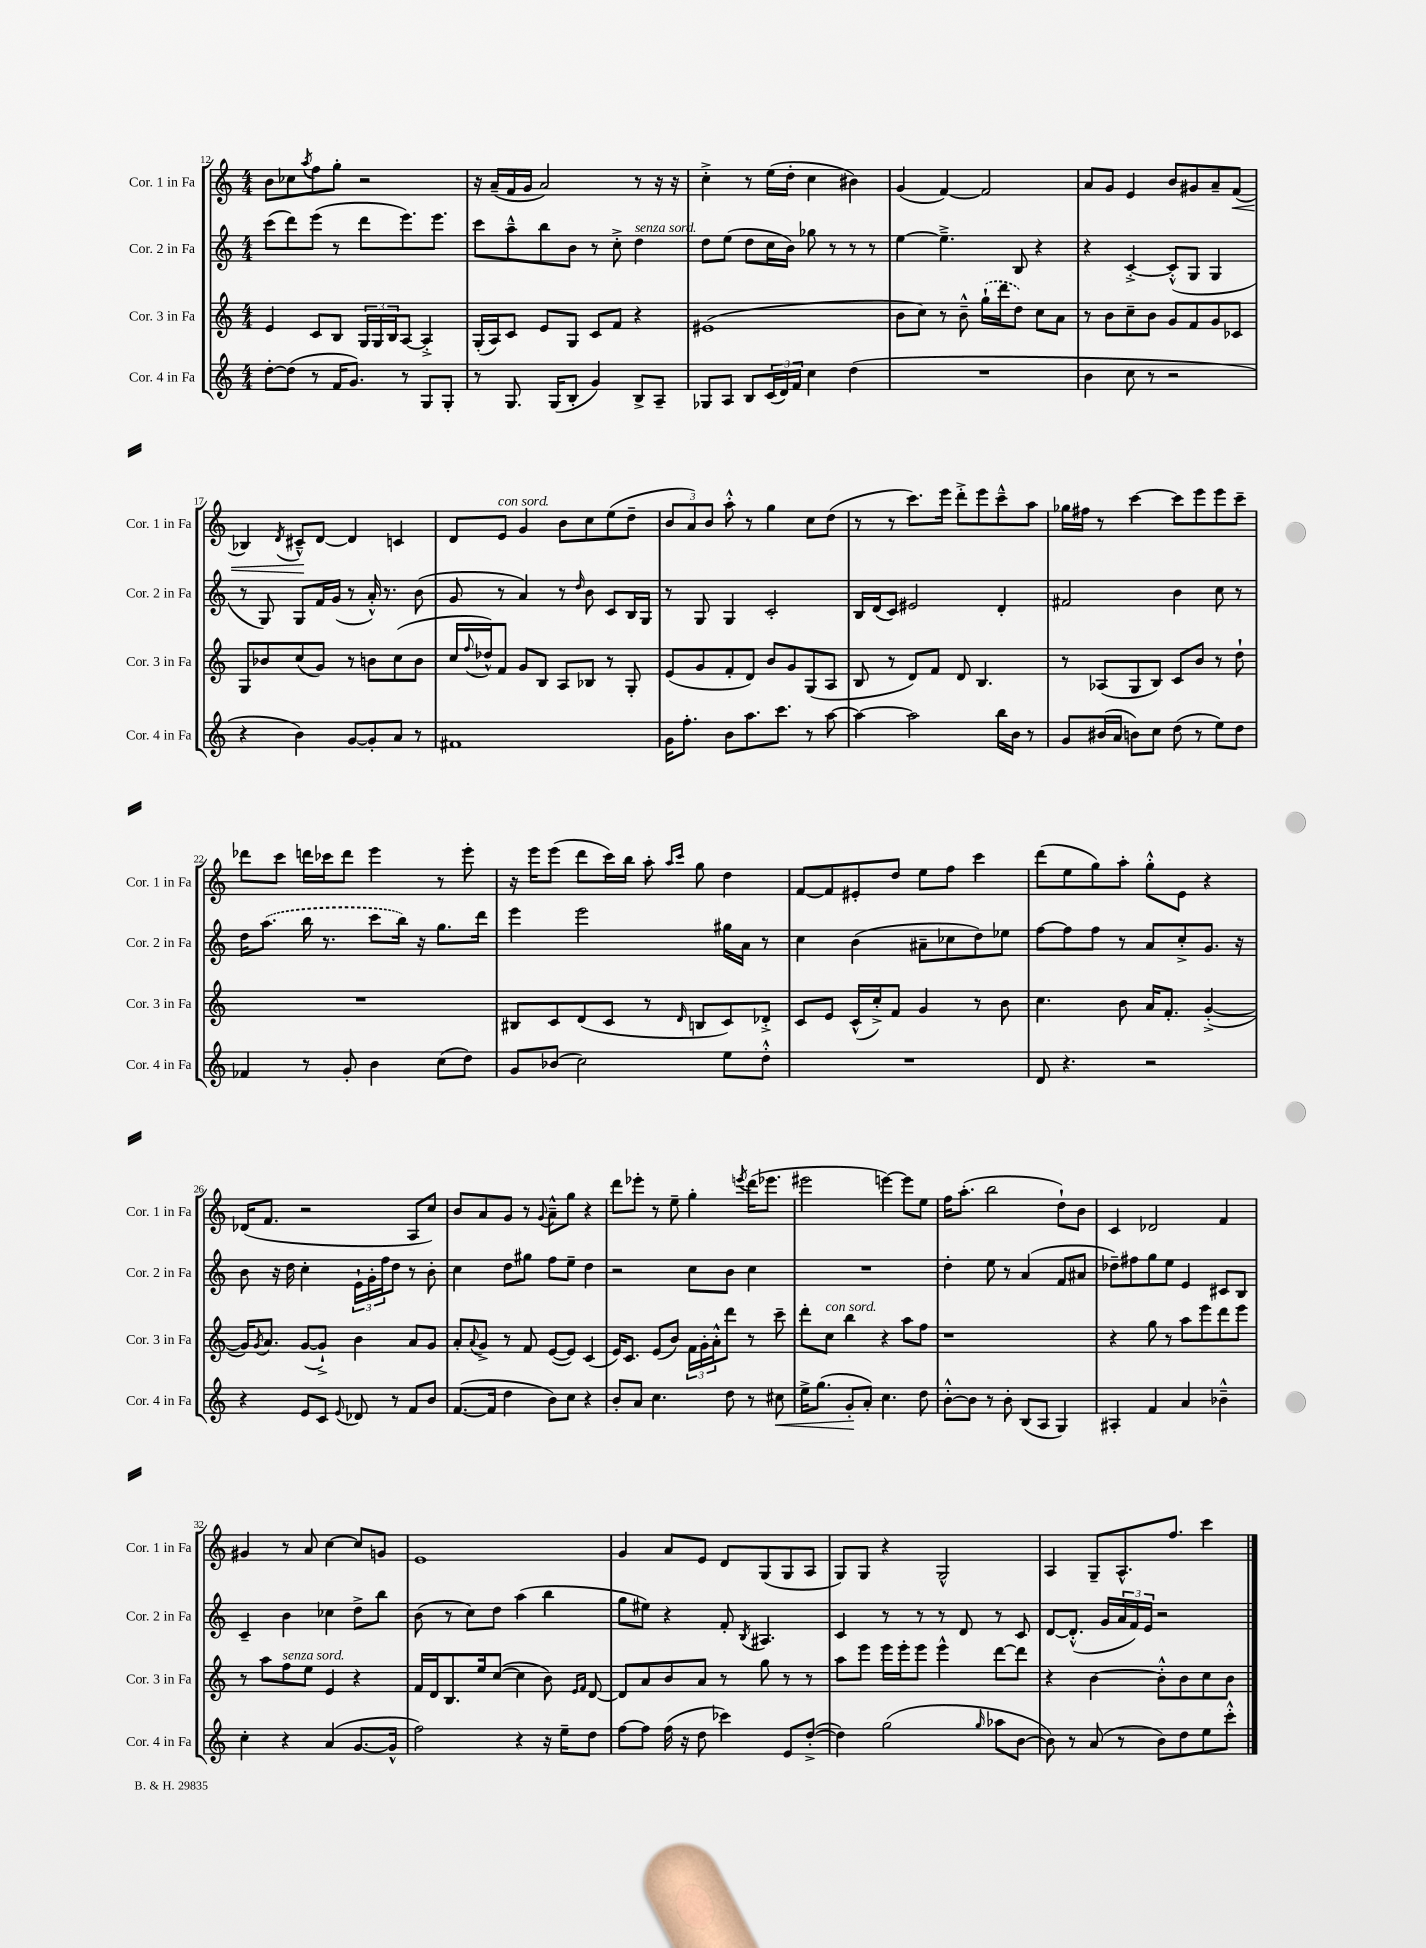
<<
\new StaffGroup <<
\new Staff = "s0" \with { instrumentName = "Cor. 1 in Fa" shortInstrumentName = "Cor. 1 in Fa" } {
    \clef treble \key c \major \numericTimeSignature \time 4/4
    b'8 ces''8 \acciaccatura { a''8 } f''8 g''8-. r2 |
    r16 a'16--( f'16 g'16 a'2) r8 r16 r16 |
    c''4-.-> r8 e''16( d''16-. c''4 bis'4) |
    g'4( f'4~) f'2 |
    a'8 g'8 e'4 b'8 gis'8 a'8-- f'8\<( |
    bes4) \acciaccatura { d'8 } cis'8---^\! d'8~ d'4 c'4 |
    d'8 e'8^\markup { \italic "con sord." } g'4 b'8 c''8 e''8( d''8-- |
    \tuplet 3/2 { b'8 a'8) b'8 } a''8-.-^ r8 g''4 c''8 d''8( |
    r8 r8 c'''8.) e'''16 d'''8-.-> e'''8 c'''8---^ a''8 |
    ges''16 fis''16 r8 c'''4~ c'''8 e'''8 e'''8 c'''8-- |
    des'''8 c'''8 d'''16 ces'''16 d'''8 e'''4 r8 e'''8-. |
    r16 e'''16 e'''8( d'''8 c'''16) b''16 a''8-. \grace { a''16 c'''16 } g''8 d''4 |
    f'8~ f'8 eis'8-. d''8 e''8 f''8 c'''4 |
    d'''8( e''8 g''8) a''8-. g''8-.-^ e'8 r4 |
    des'16( f'8. r2 a8 c''8) |
    b'8 a'8 g'8 r8 \appoggiatura { g'8 } a'8---^ g''8 r4 |
    d'''8 ees'''8-. r8 e''8-- g''4-. \acciaccatura { e'''8 } d'''16( ees'''8. |
    eis'''2 e'''4~) e'''8 e''8 |
    f''16 a''8.-.( b''2 d''8-!) b'8 |
    c'4 des'2 f'4 |
    gis'4 r8 a'8 c''4~ c''8 g'8 |
    e'1 |
    g'4 a'8 e'8 d'8 g8( g8 a8 |
    g8) g8 r4 g2-^ |
    a4 g8-- a8.-^ f''8. c'''4 \bar "|." |
}
\new Staff = "s1" \with { instrumentName = "Cor. 2 in Fa" shortInstrumentName = "Cor. 2 in Fa" } {
    \clef treble \key c \major \numericTimeSignature \time 4/4
    c'''8( d'''8) e'''8( r8 d'''8 e'''8.) e'''8. |
    c'''8 a''8---^ b''8 b'8 r8 c''8-.-> d''4^\markup { \italic "senza sord." } |
    d''8 e''8( d''8 c''16 b'16) ges''8 r8 r8 r8 |
    e''4~ e''4.---> b8 r4 |
    r4 c'4~-.-> c'8-.-^( g8 g4 |
    r8 g8) g8 f'16 g'16( r8 a'16-.-^) r8. b'8( |
    g'8 r8 a'4) r8 \grace { d''16 } b'8 c'8 b16 g16 |
    r8 g8 g4 c'2-. |
    b16 d'16( c'8) eis'2 d'4-. |
    fis'2 b'4 c''8 r8 |
    d''16 \once \slurDashed a''8.( b''16 r8. c'''8 b''16) r16 g''8. d'''16 |
    e'''4 e'''2 gis''16 a'16 r8 |
    c''4 b'4( ais'8-- ces''8 d''8) ees''8 |
    f''8~ f''8 f''8 r8 a'8 c''8-.-> g'8. r16 |
    b'8 r16 d''16 c''4-. \tuplet 3/2 { e'16-! g'16-. f''16 } d''8 r8 b'8-. |
    c''4 d''8 gis''8 f''8 e''8-- d''4 |
    r2 c''8 b'8 c''4 |
    R1 |
    d''4-. e''8 r8 a'4( f'8 ais'8 |
    des''8--) fis''8 g''8 e''8 e'4 cis'8 b8 |
    c'4-- b'4 ces''4 d''8-> b''8 |
    b'8( r8 c''8) d''8 a''4( b''4 |
    g''8 eis''8) r4 f'8-. \acciaccatura { b8 } ais4. |
    c'4 r8 r8 r8 d'8 r8 c'8 |
    d'8~ d'8.-.-^( g'16 \tuplet 3/2 { a'16 f'16) e'16 } r2 \bar "|." |
}
\new Staff = "s2" \with { instrumentName = "Cor. 3 in Fa" shortInstrumentName = "Cor. 3 in Fa" } {
    \clef treble \key c \major \numericTimeSignature \time 4/4
    e'4 c'8 b8 \tuplet 3/2 { g16 g16 b16 } a8~ a4-.-> |
    g16-.( a16) c'8 e'8 g8 c'8 f'8 r4 |
    eis'1( |
    b'8 c''8) r8 b'8---^ \once \slurDashed g''16-!( d'''16 d''8) c''8 a'8 |
    r8 b'8 c''8-- b'8 g'8 f'8 g'8 ces'8 |
    g8 bes'8 c''8( g'8) r8 b'8 c''8( b'8 |
    c''16 \appoggiatura { f''8 } des''16-^) f'8 g'8 b8 a8 bes8 r8 g8-. |
    e'8( g'8 f'8-. d'8) b'8 g'8 g8( a8 |
    b8 r8 d'8) f'8 d'8 b4. |
    r8 aes8( g8 b8) c'8 b'8 r8 d''8-! |
    R1 |
    bis8 c'8 d'8( c'8 r8 \grace { d'16 } b8 c'8) des'8-.-> |
    c'8 e'8 c'16-^( c''16-.->) f'8 g'4 r8 b'8 |
    c''4. b'8 a'16 f'8.-. g'4~-.->( |
    g'16) \acciaccatura { g'8 } a'8. g'8~( g'8-!->) b'4 a'8 g'8 |
    a'8-. \appoggiatura { a'8 } g'8-> r8 f'8 e'8~( e'8) c'4( |
    e'16) c'8. e'8( b'8) \tuplet 3/2 { f'16 g'16-. a'16-.-^ } d'''8 r8 c'''8-- |
    d'''8-. c''8^\markup { \italic "con sord." } b''4 r4 a''8 f''8 |
    r1 |
    r4 g''8 r8 a''8 e'''8 d'''8 e'''8 |
    r8 a''8 f''8^\markup { \italic "senza sord." } e''8 e'4 r4 |
    f'16 d'16 b8. e''16 c''8~( c''4 b'8) \grace { e'16 f'16 } d'8~ |
    d'8 a'8 b'8 a'8 r8 g''8 r8 r8 |
    a''8 e'''8 e'''16 e'''16-. e'''8 e'''4-^ d'''8~ d'''8 |
    r4 b'4~ b'8-.-^ b'8 c''8 b'8 \bar "|." |
}
\new Staff = "s3" \with { instrumentName = "Cor. 4 in Fa" shortInstrumentName = "Cor. 4 in Fa" } {
    \clef treble \key c \major \numericTimeSignature \time 4/4
    d''8~-. d''8( r8 f'16 g'8.) r8 g8 g8-. |
    r8 g8. g16( b8-. g'4) b8-> a8-- |
    ges8 a8 b8 \tuplet 3/2 { c'16( d'16) f'16 } c''4 d''4( |
    R1 |
    b'4 c''8 r8 r2 |
    r4 b'4) g'8~ g'8-. a'8 r8 |
    fis'1 |
    g'16 f''8.-. b'8 a''8. c'''8. r8 a''8~ |
    a''4~ a''2 b''16 b'16 r8 |
    g'8 bis'16( a'16 b'8) c''8 d''8( r8 e''8) d''8 |
    fes'4 r8 g'8-. b'4 c''8( d''8) |
    g'8 bes'8( c''2) e''8 d''8-.-^ |
    R1 |
    d'8 r4. r2 |
    r4 e'8 c'8 \appoggiatura { e'8 } des'8 r8 f'8 b'8 |
    f'8.~( f'16 d''4 b'8) c''8 r4 |
    b'8-. a'8 c''4. d''8 r8 cis''8\< |
    e''16-> g''8.( g'8-.\! a'8-.) c''4. d''8 |
    b'8~-.-^ b'8 r8 b'8-. b8( a8 g4) |
    ais4-. f'4 a'4 bes'4---^ |
    c''4-. r4 a'4( g'8.~ g'16-^ |
    f''2) r4 r16 e''16-- d''8 |
    f''8~ f''8 f''16( r16 d''8 ces'''4) e'8 d''8~-.->( |
    d''4) g''2( \grace { g''16 } aes''8 b'8~ |
    b'8) r8 a'8( r8 b'8) d''8 e''8 c'''8-.-^ \bar "|." |
}
>>
>>
\layout { \context { \Score currentBarNumber = #12 } }
